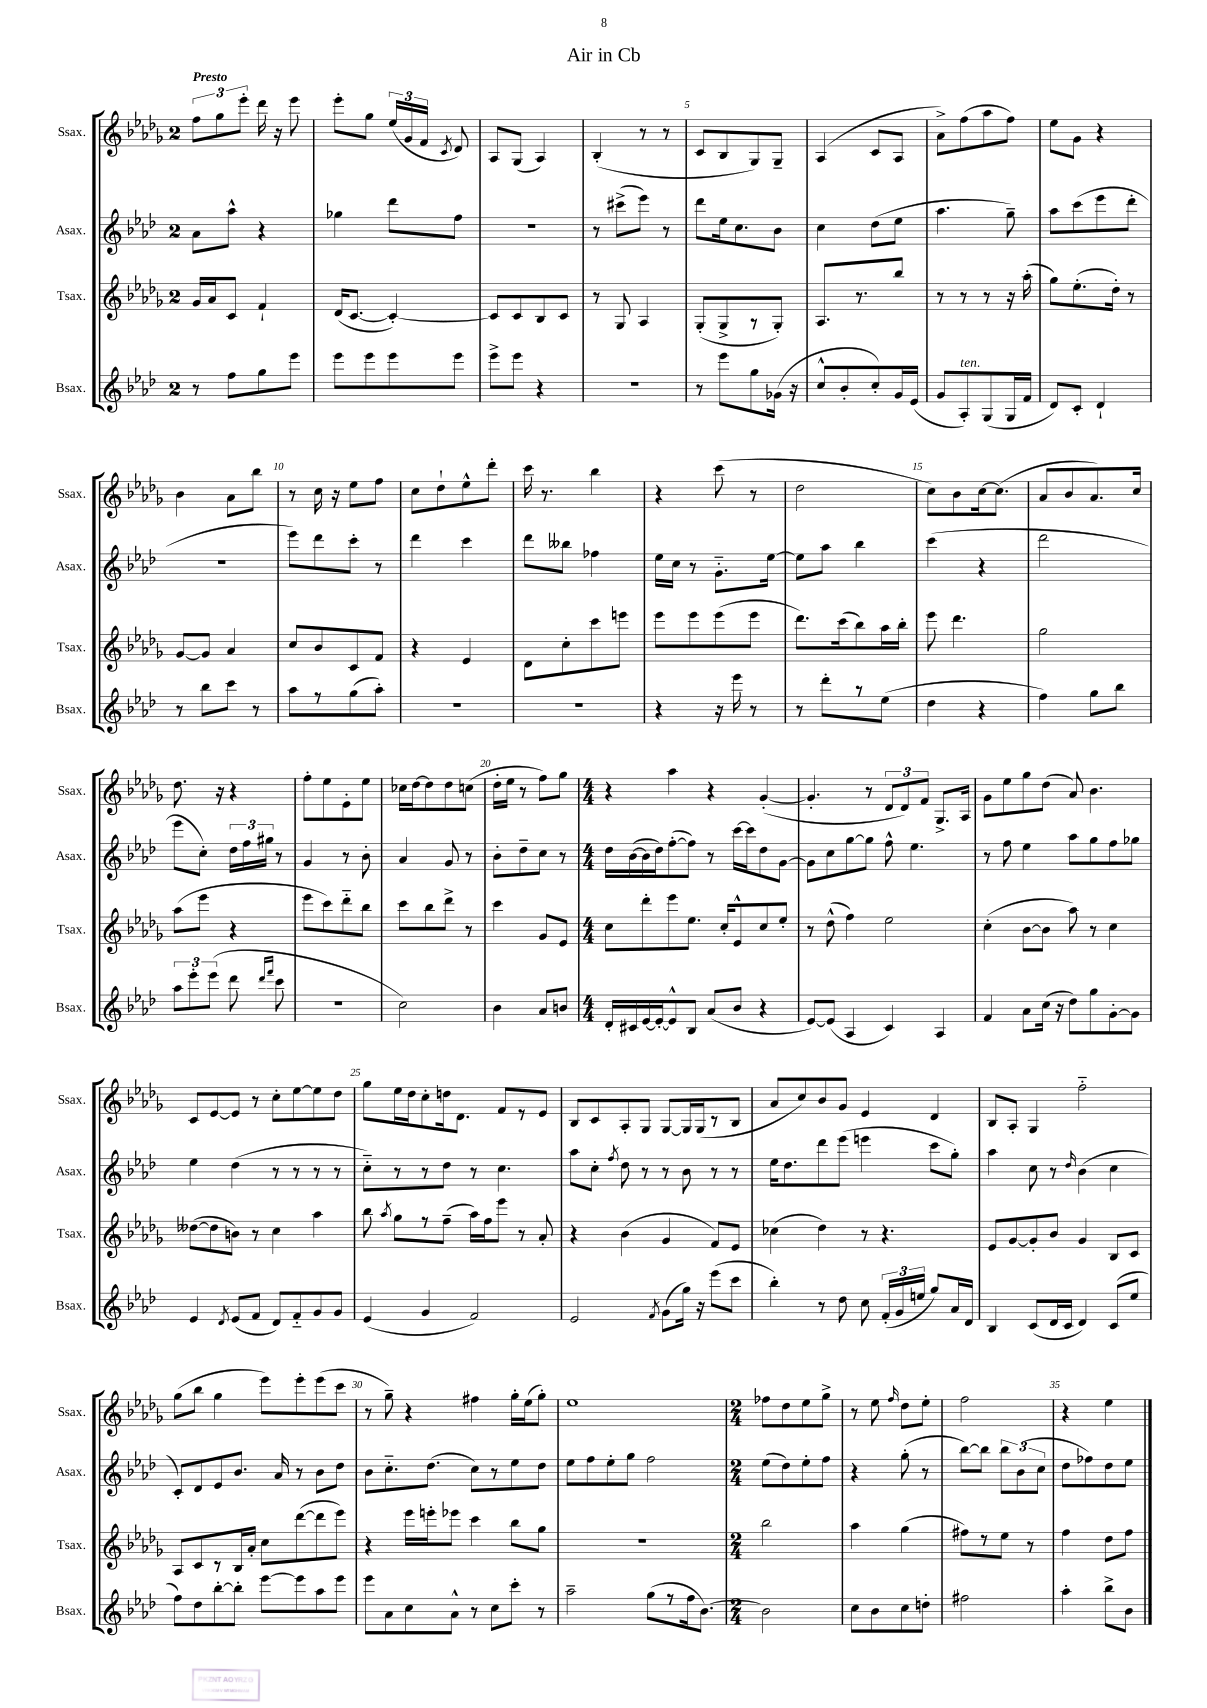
\header { title = "Air in Cb" }
<<
\new StaffGroup <<
\new Staff = "s0" \with { instrumentName = "Ssax." shortInstrumentName = "Ssax." } {
    \clef treble \key des \major \once \override Staff.TimeSignature.style = #'single-digit \time 2/4 \tempo "Presto"
    \autoBeamOff \tuplet 3/2 { f''8[ ges''8 ees'''8]-. } des'''16 r16 ees'''8 |
    ees'''8[-. ges''8] \tuplet 3/2 { ees''16[( ges'16 f'16] } \acciaccatura { c'8 } des'8) |
    aes8[ ges8]( aes4) |
    bes4-.( r8 r8 |
    c'8[ bes8 ges8) ges8]-- |
    aes4( c'8[ aes8] |
    aes'8[->) f''8( aes''8 f''8]) |
    ees''8[ ges'8] r4 |
    bes'4 aes'8[ bes''8] |
    r8 c''16 r16 ees''8[ f''8] |
    c''8[ des''8-! ees''8-^ des'''8]-. |
    c'''16 r8. bes''4 |
    r4 c'''8( r8 |
    des''2 |
    c''8[) bes'8 c''16~ c''8.]( |
    aes'8[ bes'8 aes'8.) c''16] |
    des''8. r16 r4 |
    f''8[-. ees''8 ees'8-. ees''8] |
    ces''16[ des''16~ des''8 des''8 c''8]( |
    des''16[-. ees''16] r8 f''8[) ges''8] |
    \numericTimeSignature \time 4/4 r4 aes''4 r4 ges'4~-.( |
    ges'4.-. r8 \tuplet 3/2 { des'8[ des'8) f'8] } ges8.[-> aes16] |
    ges'8[ ees''8 ges''8 des''8]( aes'8) bes'4. |
    c'8[ ees'8~ ees'8] r8 c''8[-. ees''8~ ees''8 des''8] |
    ges''8[ ees''16 des''16 c''8-. d''16 des'8.] f'8[ r8 ees'8] |
    bes8[ c'8 aes8-. ges8] ges8[~ ges16 ges16( r8 bes8] |
    aes'8[ c''8) bes'8 ges'8] ees'4 des'4 |
    bes8[ aes8]-. ges4 f''2-_ |
    ges''8[( bes''8] ges''4 ees'''8[) ees'''8-. ees'''8( c'''8] |
    r8 ges''8--) r4 fis''4 ges''16[-. ees''16( ges''8]-.) |
    ees''1 |
    \numericTimeSignature \time 2/4 fes''8[ des''8 ees''8 ges''8]-> |
    r8 ees''8 \grace { f''16 } des''8[ ees''8]-. |
    f''2 |
    r4 ees''4 \bar "|." |
}
\new Staff = "s1" \with { instrumentName = "Asax." shortInstrumentName = "Asax." } {
    \clef treble \key aes \major \once \override Staff.TimeSignature.style = #'single-digit \time 2/4
    \autoBeamOff aes'8[ aes''8]-^ r4 |
    ges''4 des'''8[ f''8] |
    R2 |
    r8 cis'''8[->( ees'''8]) r8 |
    des'''8[ ees''16 c''8. bes'8] |
    c''4 des''8[( ees''8] |
    aes''4. g''8--) |
    aes''8[ c'''8( ees'''8 des'''8]-. |
    R2 |
    ees'''8[) des'''8 c'''8]-. r8 |
    des'''4 c'''4 |
    des'''8[ beses''8] fes''4 |
    ees''16[ c''16] r8 g'8.[-_ ees''16]~ |
    ees''8[ aes''8] bes''4 |
    c'''4( r4 |
    des'''2 |
    ees'''8[ c''8]-.) \tuplet 3/2 { des''16[ f''16 gis''16] } r8 |
    g'4 r8 bes'8-. |
    aes'4 g'8 r8 |
    bes'8[-. des''8-- c''8] r8 |
    \numericTimeSignature \time 4/4 des''16[ bes'16~( bes'16 des''16) f''8~-.( f''8]) r8 c'''16[~ c'''16 des''8 g'8]~ |
    g'8[ c''8 g''8~ g''8] f''8-^ ees''4. |
    r8 f''8 ees''4 aes''8[ g''8 f''8 ges''8] |
    ees''4 des''4( r8 r8 r8 r8 |
    c''8[-_) r8 r8 des''8] r8 c''4. |
    aes''8[ c''8]-. \acciaccatura { f''8 } des''8 r8 r8 bes'8 r8 r8 |
    ees''16[ des''8. des'''8 ees'''8]( e'''4 c'''8[ g''8]-.) |
    aes''4 c''8 r8 \grace { des''16 } bes'4( c''4 |
    c'8[-.) des'8 ees'8 bes'8.] aes'16 r8 bes'8[ des''8] |
    bes'8[ c''8.-_ des''8.]( c''8[) r8 ees''8 des''8] |
    ees''8[ f''8 ees''8-. g''8] f''2 |
    \numericTimeSignature \time 2/4 ees''8[( des''8) ees''8-. f''8] |
    r4 g''8-.( r8 |
    bes''8[~) bes''8] \tuplet 3/2 { bes''8[ bes'8( c''8] } |
    des''8[ fes''8) des''8 ees''8] \bar "|." |
}
\new Staff = "s2" \with { instrumentName = "Tsax." shortInstrumentName = "Tsax." } {
    \clef treble \key des \major \once \override Staff.TimeSignature.style = #'single-digit \time 2/4
    \autoBeamOff ges'16[ aes'16 c'8] f'4-! |
    des'16[( c'8.]~ c'4~-.) |
    c'8[ c'8 bes8 c'8] |
    r8 ges8 aes4 |
    ges8[-.( ges8-> r8 ges8]-.) |
    aes8.[ r8. bes''8] |
    r8 r8 r8 r16 aes''16-.( |
    ges''8[) ees''8.-.( des''16]-.) r8 |
    ges'8[~ ges'8] aes'4 |
    c''8[ bes'8 c'8 f'8] |
    r4 ees'4 |
    des'8[ c''8-. c'''8 e'''8] |
    ees'''8[ ees'''8 ees'''8( ees'''8] |
    des'''8.[) c'''16( bes''8) aes''16 bes''16]-. |
    ees'''8 des'''4. |
    ges''2 |
    aes''8[( ees'''8] r4 |
    ees'''8[ c'''8) des'''8-_ bes''8] |
    c'''8[ bes''8 des'''8]-> r8 |
    c'''4 ges'8[ ees'8] |
    \numericTimeSignature \time 4/4 c''8[ des'''8-. ees'''8 ees''8.] c''16[-. ees'8-^ c''8 ees''8]-. |
    r8 des''8-^( f''4) ees''2 |
    c''4-.( bes'8[~ bes'8] aes''8) r8 c''4 |
    deses''8[~( deses''8 b'8]) r8 c''4 aes''4 |
    bes''8 \acciaccatura { aes''8 } ges''8[ r8 f''8]--( aes''16[) f''16 ees'''8] r8 aes'8-. |
    r4 bes'4( ges'4 f'8[) ees'8] |
    ces''4( des''4) r8 r4. |
    ees'8[ ges'8~ ges'8-. bes'8] ges'4 bes8[ c'8] |
    aes8[ c'8 r8 bes16 aes'16]-. c''8[ des'''8~( des'''8 ees'''8]) |
    r4 ees'''16[ e'''16-. ees'''8] c'''4 bes''8[ ges''8] |
    R1 |
    \numericTimeSignature \time 2/4 bes''2 |
    aes''4 ges''4( |
    fis''8[) r8 ees''8] r8 |
    f''4 des''8[ f''8] \bar "|." |
}
\new Staff = "s3" \with { instrumentName = "Bsax." shortInstrumentName = "Bsax." } {
    \clef treble \key aes \major \once \override Staff.TimeSignature.style = #'single-digit \time 2/4
    \autoBeamOff r8 f''8[ g''8 ees'''8] |
    ees'''8[ ees'''8 ees'''8 ees'''8] |
    ees'''8[-> ees'''8] r4 |
    r2 |
    r8 ees'''8[ g''8 ges'16]( r16 |
    c''8[-^ bes'8-. c''8-.) g'16 ees'16]( |
    g'8[ aes8-.^\markup { \italic "ten." }) g8( g16 f'16] |
    des'8[) c'8]-. des'4-! |
    r8 bes''8[ c'''8] r8 |
    aes''8[ r8 g''8( aes''8]-.) |
    R2 |
    R2 |
    r4 r16 ees'''16 r8 |
    r8 des'''8[-. r8 ees''8]( |
    des''4 r4 |
    f''4) g''8[ bes''8] |
    \tuplet 3/2 { aes''8[ ees'''8-. ees'''8]( } des'''8 \grace { des'''16[ f'''16] } c'''8 |
    r2 |
    c''2) |
    bes'4 aes'8[ b'8] |
    \numericTimeSignature \time 4/4 des'16[-. cis'16 ees'16~ ees'16~-. ees'8-^ bes8] aes'8[( bes'8] r4 |
    ees'8[~) ees'8]( aes4 c'4) aes4 |
    f'4 aes'8[ c''16]( r16 des''8[) g''8 g'8~-. g'8] |
    ees'4 \acciaccatura { des'8 } ees'8[( f'8] des'8[) f'8-_ g'8 g'8] |
    ees'4( g'4 f'2) |
    ees'2 \acciaccatura { f'8 } g'8[( g''16]) r16 ees'''8[( c'''8] |
    bes''4-.) r8 des''8 c''8 \tuplet 3/2 { f'16[-.( g'16 e''16] } g''8[) aes'16 des'16] |
    bes4 c'8[( des'16 c'16] des'4) c'8[( ees''8] |
    f''8[) des''8 bes''8~-. bes''8]-. ees'''8[~ ees'''8 aes''8 ees'''8] |
    ees'''8[ aes'8 c''8 aes'8]-^ r8 c''8[ c'''8]-. r8 |
    aes''2-- g''8[( r8 f''16 bes'8.]~) |
    \numericTimeSignature \time 2/4 bes'2 |
    c''8[ bes'8 c''8 d''8]-. |
    fis''2 |
    aes''4-. bes''8[-> bes'8] \bar "|." |
}
>>
>>
\layout { \context { \Score \override BarNumber.break-visibility = ##(#f #t #t) barNumberVisibility = #(every-nth-bar-number-visible 5) } }
